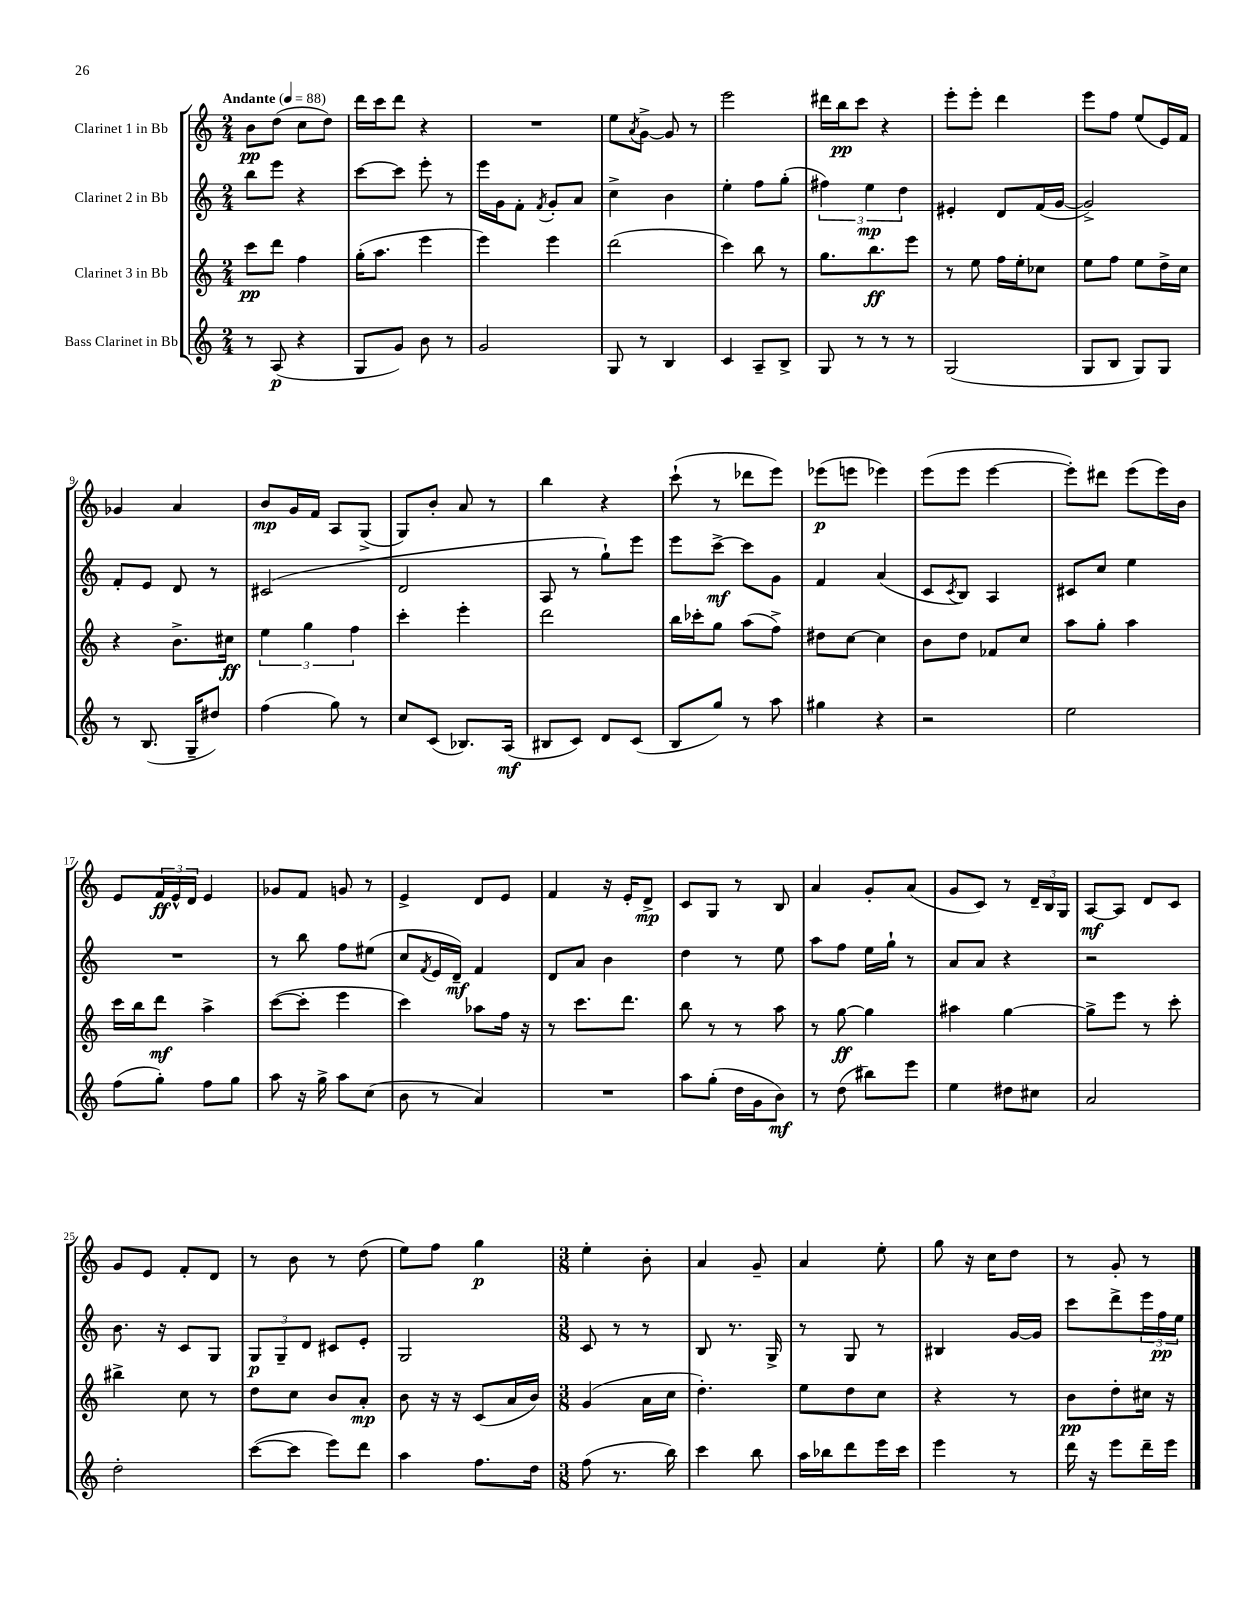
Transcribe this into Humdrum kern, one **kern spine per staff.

**kern	**kern	**kern	**kern
*staff4	*staff3	*staff2	*staff1
*clefG2	*clefG2	*clefG2	*clefG2
*k[]	*k[]	*k[]	*k[]
*M2/4	*M2/4	*M2/4	*M2/4
*MM88	*MM88	*MM88	*MM88
8r	8ccc	8bb	8b
(8A	8ddd	8eee	(8dd
4r	4ff	4r	8cc
.	.	.	8dd)
=	=	=	=
8G	(16gg'	[8ccc	16ddd
.	8.aa	.	16ccc
8g)	.	8ccc]	8ddd
8b	4eee	8eee'	4r
8r	.	8r	.
=	=	=	=
2g	4eee)	16eee	2r
.	.	16g	.
.	.	8f'	.
.	.	8qf	.
.	4eee	8g'	.
.	.	8a	.
=	=	=	=
8G	(2ddd	4cc^	8ee
.	.	.	8qa
8r	.	.	[8g^
4B	.	4b	8g]
.	.	.	8r
=	=	=	=
4c	4ccc)	4ee'	2eee
8A~	8bb	8ff	.
8B^	8r	(8gg'	.
=	=	=	=
8G	8.gg	6ff#)	16ddd#
.	.	.	16bb
8r	.	.	8ccc
.	.	6ee	.
.	8.bb	.	.
8r	.	.	4r
.	.	6dd	.
8r	8eee	.	.
=	=	=	=
(2G	8r	4e#'	8eee'
.	8ee	.	8eee'
.	16ff	8d	4ddd
.	16ee'	.	.
.	8cc-	(16f	.
.	.	[16g	.
=	=	=	=
8G	8ee	2g^])	8eee
8B	8ff	.	8ff
8G)	8ee	.	(8ee
8G	16dd^	.	16e)
.	16cc	.	16f
=	=	=	=
8r	4r	8f'	4g-
(8.B	.	8e	.
.	8.b^	8d	4a
16G~	.	.	.
8dd#)	.	8r	.
.	16cc#	.	.
=	=	=	=
(4ff	6ee	(2c#	8b
.	.	.	16g
.	6gg	.	.
.	.	.	16f
8gg)	.	.	8A
.	6ff	.	.
8r	.	.	(8G^
=	=	=	=
8cc	4ccc'	2d	8G)
(8c	.	.	8b'
8.B-)	4eee'	.	8a
.	.	.	8r
(16A	.	.	.
=	=	=	=
8B#	2ddd	8A	4bb
8c)	.	8r	.
8d	.	8gg`)	4r
(8c	.	8eee	.
=	=	=	=
8B	16bb	8eee	(8ccc`
.	16ccc-'	.	.
8gg)	8gg	[8ccc^	8r
8r	(8aa	8ccc]	8ddd-
8aa	8ff^)	8g	8eee)
=	=	=	=
4gg#	8dd#	4f	(8eee-
.	[8cc	.	8eee
4r	4cc]	(4a	4eee-)
=	=	=	=
2r	8b	8c	(8eee
.	.	8qc	.
.	8dd	8B)	8eee
.	8f-	4A	[4eee
.	8cc	.	.
=	=	=	=
2ee	8aa	8c#	8eee'])
.	8gg'	8cc	8ddd#
.	4aa	4ee	(8eee
.	.	.	16eee)
.	.	.	16b
=	=	=	=
(8ff	16ccc	2r	8e
.	16bb	.	.
8gg')	8ddd	.	24f
.	.	.	24e^^
.	.	.	24d
8ff	4aa^	.	4e
8gg	.	.	.
=	=	=	=
8aa	([8ccc	8r	8g-
16r	8ccc']	8bb	8f
16gg^	.	.	.
8aa	4eee	8ff	8g
(8cc	.	(8ee#	8r
=	=	=	=
8b	4ccc)	8cc	4e^
.	.	8qf	.
8r	.	16e	.
.	.	16d~)	.
4a)	8aa-	4f	8d
.	16ff	.	8e
.	16r	.	.
=	=	=	=
2r	8r	8d	4f
.	8.ccc	8a	.
.	.	4b	16r
.	8.ddd	.	16e'
.	.	.	8d^
=	=	=	=
8aa	8bb	4dd	8c
(8gg'	8r	.	8G
16dd	8r	8r	8r
16g	.	.	.
8b)	8aa	8ee	8B
=	=	=	=
8r	8r	8aa	4a
(8dd	[8gg	8ff	.
8bb#)	4gg]	16ee	8g'
.	.	16gg`	.
8eee	.	8r	(8a
=	=	=	=
4ee	4aa#	8a	8g
.	.	8a	8c)
8dd#	[4gg	4r	8r
8cc#	.	.	24d~
.	.	.	24B
.	.	.	24G
=	=	=	=
2a	8gg^]	2r	[8A
.	8eee	.	8A]
.	8r	.	8d
.	8ccc'	.	8c
=	=	=	=
2dd'	4bb#^	8.b	8g
.	.	.	8e
.	.	16r	.
.	8cc	8c	8f'
.	8r	8G	8d
=	=	=	=
([8ccc	8dd	12G	8r
.	.	12G~	.
8ccc]	8cc	.	8b
.	.	12d	.
8eee)	8b	8c#	8r
8ddd	8a'	8e'	(8dd
=	=	=	=
4aa	8b	2G	8ee)
.	16r	.	8ff
.	16r	.	.
8.ff	(8c	.	4gg
.	16a	.	.
16dd	16b)	.	.
=	=	=	=
*M3/8	*M3/8	*M3/8	*M3/8
(8ff	(4g	8c	4ee'
8.r	.	8r	.
.	16a	8r	8b'
16bb)	16cc	.	.
=	=	=	=
4ccc	4.dd')	8B	4a
.	.	8.r	.
8bb	.	.	8g~
.	.	16G^	.
=	=	=	=
16aa	8ee	8r	4a
16bb-	.	.	.
8ddd	8dd	8G	.
16eee	8cc	8r	8ee'
16ccc	.	.	.
=	=	=	=
4eee	4r	4B#	8gg
.	.	.	16r
.	.	.	16cc
8r	8r	[16g	8dd
.	.	16g]	.
=	=	=	=
16ddd	8b	8ccc	8r
16r	.	.	.
8eee	8dd'	8ddd^	8g'
16ddd~	16cc#	24eee	8r
.	.	24ff	.
16eee	16r	.	.
.	.	24ee	.
==	==	==	==
*-	*-	*-	*-
